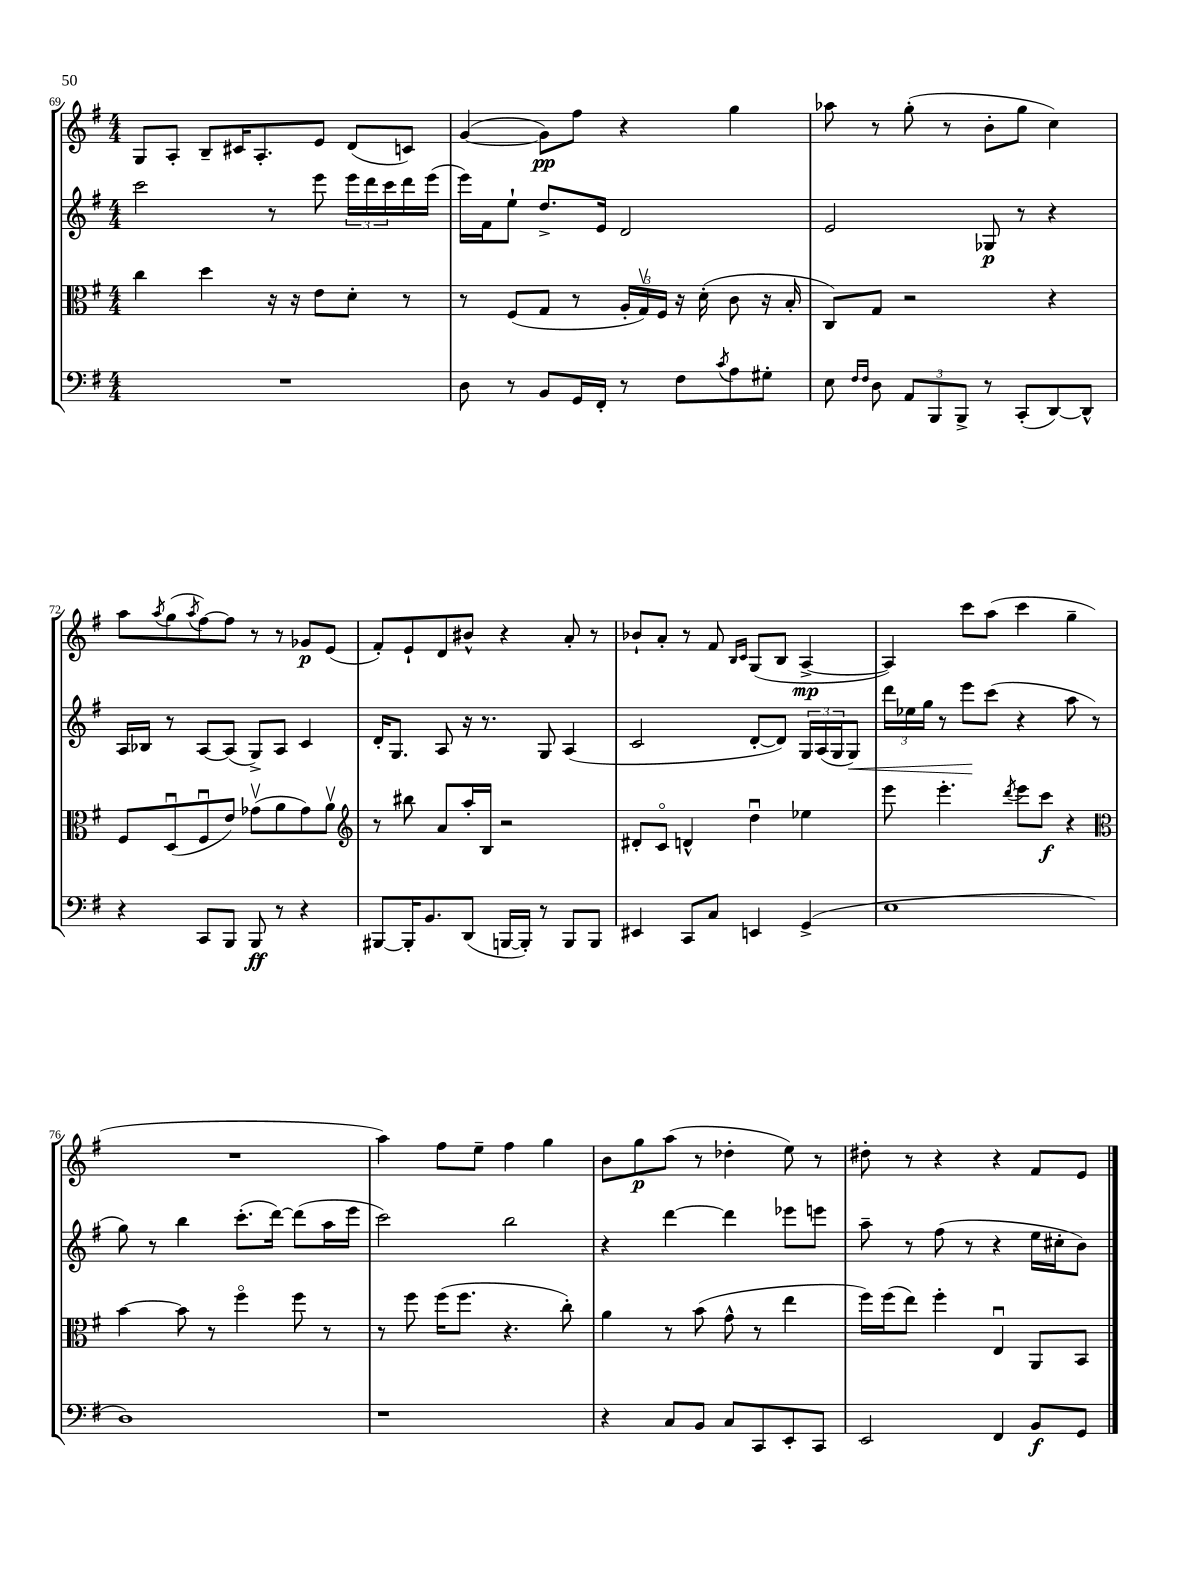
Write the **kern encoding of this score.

**kern	**dynam	**kern	**dynam	**kern	**dynam	**kern	**dynam
*part4	*part4	*part3	*part3	*part2	*part2	*part1	*part1
*staff4	*staff4	*staff3	*staff3	*staff2	*staff2	*staff1	*staff1
*clefF4	*	*clefC3	*	*clefG2	*	*clefG2	*
*k[f#]	*	*k[f#]	*	*k[f#]	*	*k[f#]	*
*M4/4	*	*M4/4	*	*M4/4	*	*M4/4	*
=69	=69	=69	=69	=69	=69	=69	=69
1r	.	4cc\	.	2ccc\	.	8G/L	.
.	.	.	.	.	.	8A'/J	.
.	.	4dd\	.	.	.	8B~/L	.
.	.	.	.	.	.	16c#X/K	.
.	.	.	.	.	.	8.A'/	.
.	.	16r	.	8r	.	.	.
.	.	16r	.	.	.	.	.
.	.	8e\L	.	8eee\	.	8e/J	.
.	.	8d'\J	.	24eee\LL	.	(8d/L	.
.	.	.	.	24ddd\	.	.	.
.	.	.	.	24ccc\	.	.	.
.	.	8r	.	16ddd\	.	8cn/J)	.
.	.	.	.	(16eee\JJ	.	.	.
=70	=70	=70	=70	=70	=70	=70	=70
8D\	.	8r	.	16eee\LL)	.	([4g/	.
.	.	.	.	16f#\J	.	.	.
8r	.	(8F#/L	.	8ee`\J	.	.	.
8BB/L	.	8G/J	.	8.dd^/L	.	8g\L])	pp
16GG/L	.	8r	.	.	.	8ff#\J	.
16FF#'/JJ	.	.	.	16e/Jk	.	.	.
8r	.	24A'/LL	.	2d/	.	4r	.
.	.	24Gv/)	.	.	.	.	.
.	.	24F#/JJ	.	.	.	.	.
8F#\L	.	16r	.	.	.	.	.
.	.	(16d'\	.	.	.	.	.
8qc/	.	.	.	.	.	.	.
8A\	.	8c\	.	.	.	4gg\	.
8G#X'\J	.	16r	.	.	.	.	.
.	.	16B'/	.	.	.	.	.
=71	=71	=71	=71	=71	=71	=71	=71
8E\	.	8C/L)	.	2e/	.	8aa-X\	.
16qqF#/LL	.	.	.	.	.	.	.
16qqF#/JJ	.	.	.	.	.	.	.
8D\	.	8G/J	.	.	.	8r	.
12AA/L	.	2r	.	.	.	(8gg'\	.
12BBB/	.	.	.	.	.	.	.
.	.	.	.	.	.	8r	.
12BBB^/J	.	.	.	.	.	.	.
8r	.	.	.	8G-X/	p	8b'\L	.
(8CC'/L	.	.	.	8r	.	8gg\J	.
[8DD/)	.	4r	.	4r	.	4cc\)	.
8DD^^/J]	.	.	.	.	.	.	.
!!LO:LB:g=z
=72	=72	=72	=72	=72	=72	=72	=72
4r	.	8F#/L	.	16A/LL	.	8aa\L	.
.	.	.	.	16B-X/JJ	.	.	.
.	.	.	.	.	.	8qaa/	.
.	.	(8Du/	.	8r	.	(8gg\	.
.	.	.	.	.	.	8qaa/	.
8CC/L	.	8F#u/	.	[8A/L	.	[8ff#\)	.
8BBB/J	.	8e/J)	.	(8A/J]	.	8ff#\J]	.
8BBB/	ff	(8g-Xv\L	.	8G^/L)	.	8r	.
8r	.	8a\	.	8A/J	.	8r	.
4r	.	8g-\)	.	4c/	.	8g-X/L	p
.	.	8av\J	.	.	.	(8e/J	.
=73	=73	=73	=73	=73	=73	=73	=73
*	*	*clefG2	*	*	*	*	*
[8BBB#X/L	.	8r	.	16d'/KL	.	8f#'/L)	.
.	.	.	.	8.G/J	.	.	.
16BBB#'/K]	.	8bb#X\	.	.	.	8e`/	.
8.BB/	.	.	.	.	.	.	.
.	.	8a/L	.	8A/	.	8d/	.
(8DD/J	.	16aa'/L	.	16r	.	8b#X^^/J	.
.	.	16B/JJ	.	8.r	.	.	.
[16BBBn/LL	.	2r	.	.	.	4r	.
16BBB'/JJ])	.	.	.	.	.	.	.
8r	.	.	.	8G/	.	.	.
8BBB/L	.	.	.	(4A/	.	8a'/	.
8BBB/J	.	.	.	.	.	8r	.
=74	=74	=74	=74	=74	=74	=74	=74
4EE#X/	.	8d#X'/L	.	2c/	.	8b-X`/L	.
.	.	8c/J	.	.	.	8a'/J	.
8CC/L	.	4dn^^/	.	.	.	8r	.
8C/J	.	.	.	.	.	8f#/	.
.	.	.	.	.	.	16qqB/LL	.
.	.	.	.	.	.	16qqc/JJ	.
4EEn/	.	4ddu\	.	[8d'/L	.	(8G/L	.
.	.	.	.	8d/J])	.	8B/J	.
(4GG^/	.	4ee-X\	.	24G/LL	.	[4A^/	mp
.	.	.	.	(24A/	.	.	.
.	.	.	.	24G/J	.	.	.
!	!	!	!	!	!LO:HP:b	!	!
.	.	.	.	8G/J)	<	.	.
=75	=75	=75	=75	=75	=75	=75	=75
1E	.	8eee\	.	24ddd\LL	.	4A/])	.
.	.	.	.	24ee-X\	.	.	.
.	.	.	.	24gg\JJ	.	.	.
.	.	4.eee'\	.	8r	.	.	.
.	.	.	.	8eee\L	.	8ccc\L	.
.	.	.	.	(8ccc\J	[	(8aa\J	.
.	.	8qddd/	.	.	.	.	.
.	.	8eee\L	.	4r	.	4ccc\	.
.	.	8ccc\J	f	.	.	.	.
.	.	4r	.	8aa\	.	4gg~\	.
.	.	.	.	8r	.	.	.
!!LO:LB:g=z
=76	=76	=76	=76	=76	=76	=76	=76
*	*	*clefC3	*	*	*	*	*
1D)	.	[4b\	.	8gg\)	.	1r	.
.	.	.	.	8r	.	.	.
.	.	8b\]	.	4bb\	.	.	.
.	.	8r	.	.	.	.	.
.	.	4ff#\	.	(8.ccc'\L	.	.	.
.	.	.	.	[16ddd\Jk)	.	.	.
.	.	8ff#\	.	(8ddd\L]	.	.	.
.	.	8r	.	16aa\L	.	.	.
.	.	.	.	16eee\JJ	.	.	.
=77	=77	=77	=77	=77	=77	=77	=77
1r	.	8r	.	2ccc\)	.	4aa\)	.
.	.	8ff#\	.	.	.	.	.
.	.	(16ff#\KL	.	.	.	8ff#\L	.
.	.	8.ff#\J	.	.	.	.	.
.	.	.	.	.	.	8ee~\J	.
.	.	4.r	.	2bb\	.	4ff#\	.
.	.	.	.	.	.	4gg\	.
.	.	8cc'\)	.	.	.	.	.
=78	=78	=78	=78	=78	=78	=78	=78
4r	.	4a\	.	4r	.	8b\L	.
.	.	.	.	.	.	8gg\	p
8C/L	.	8r	.	[4ddd\	.	(8aa\J	.
8BB/J	.	(8b\	.	.	.	8r	.
8C/L	.	8g^^\	.	4ddd\]	.	4dd-X'\	.
8CC/	.	8r	.	.	.	.	.
8EE'/	.	4ee\	.	8eee-X\L	.	8ee\)	.
8CC/J	.	.	.	8eeen\J	.	8r	.
=79	=79	=79	=79	=79	=79	=79	=79
2EE/	.	16ff#\LL)	.	8aa~\	.	8dd#X'\	.
.	.	(16ff#\J	.	.	.	.	.
.	.	8ee\J)	.	8r	.	8r	.
.	.	4ff#'\	.	(8ff#\	.	4r	.
.	.	.	.	8r	.	.	.
4FF#/	.	4Eu/	.	4r	.	4r	.
8BB/L	f	8AA/L	.	16ee\LL	.	8f#/L	.
.	.	.	.	16cc#X'\J	.	.	.
8GG/J	.	8BB/J	.	8b\J)	.	8e/J	.
==	==	==	==	==	==	==	==
*-	*-	*-	*-	*-	*-	*-	*-
